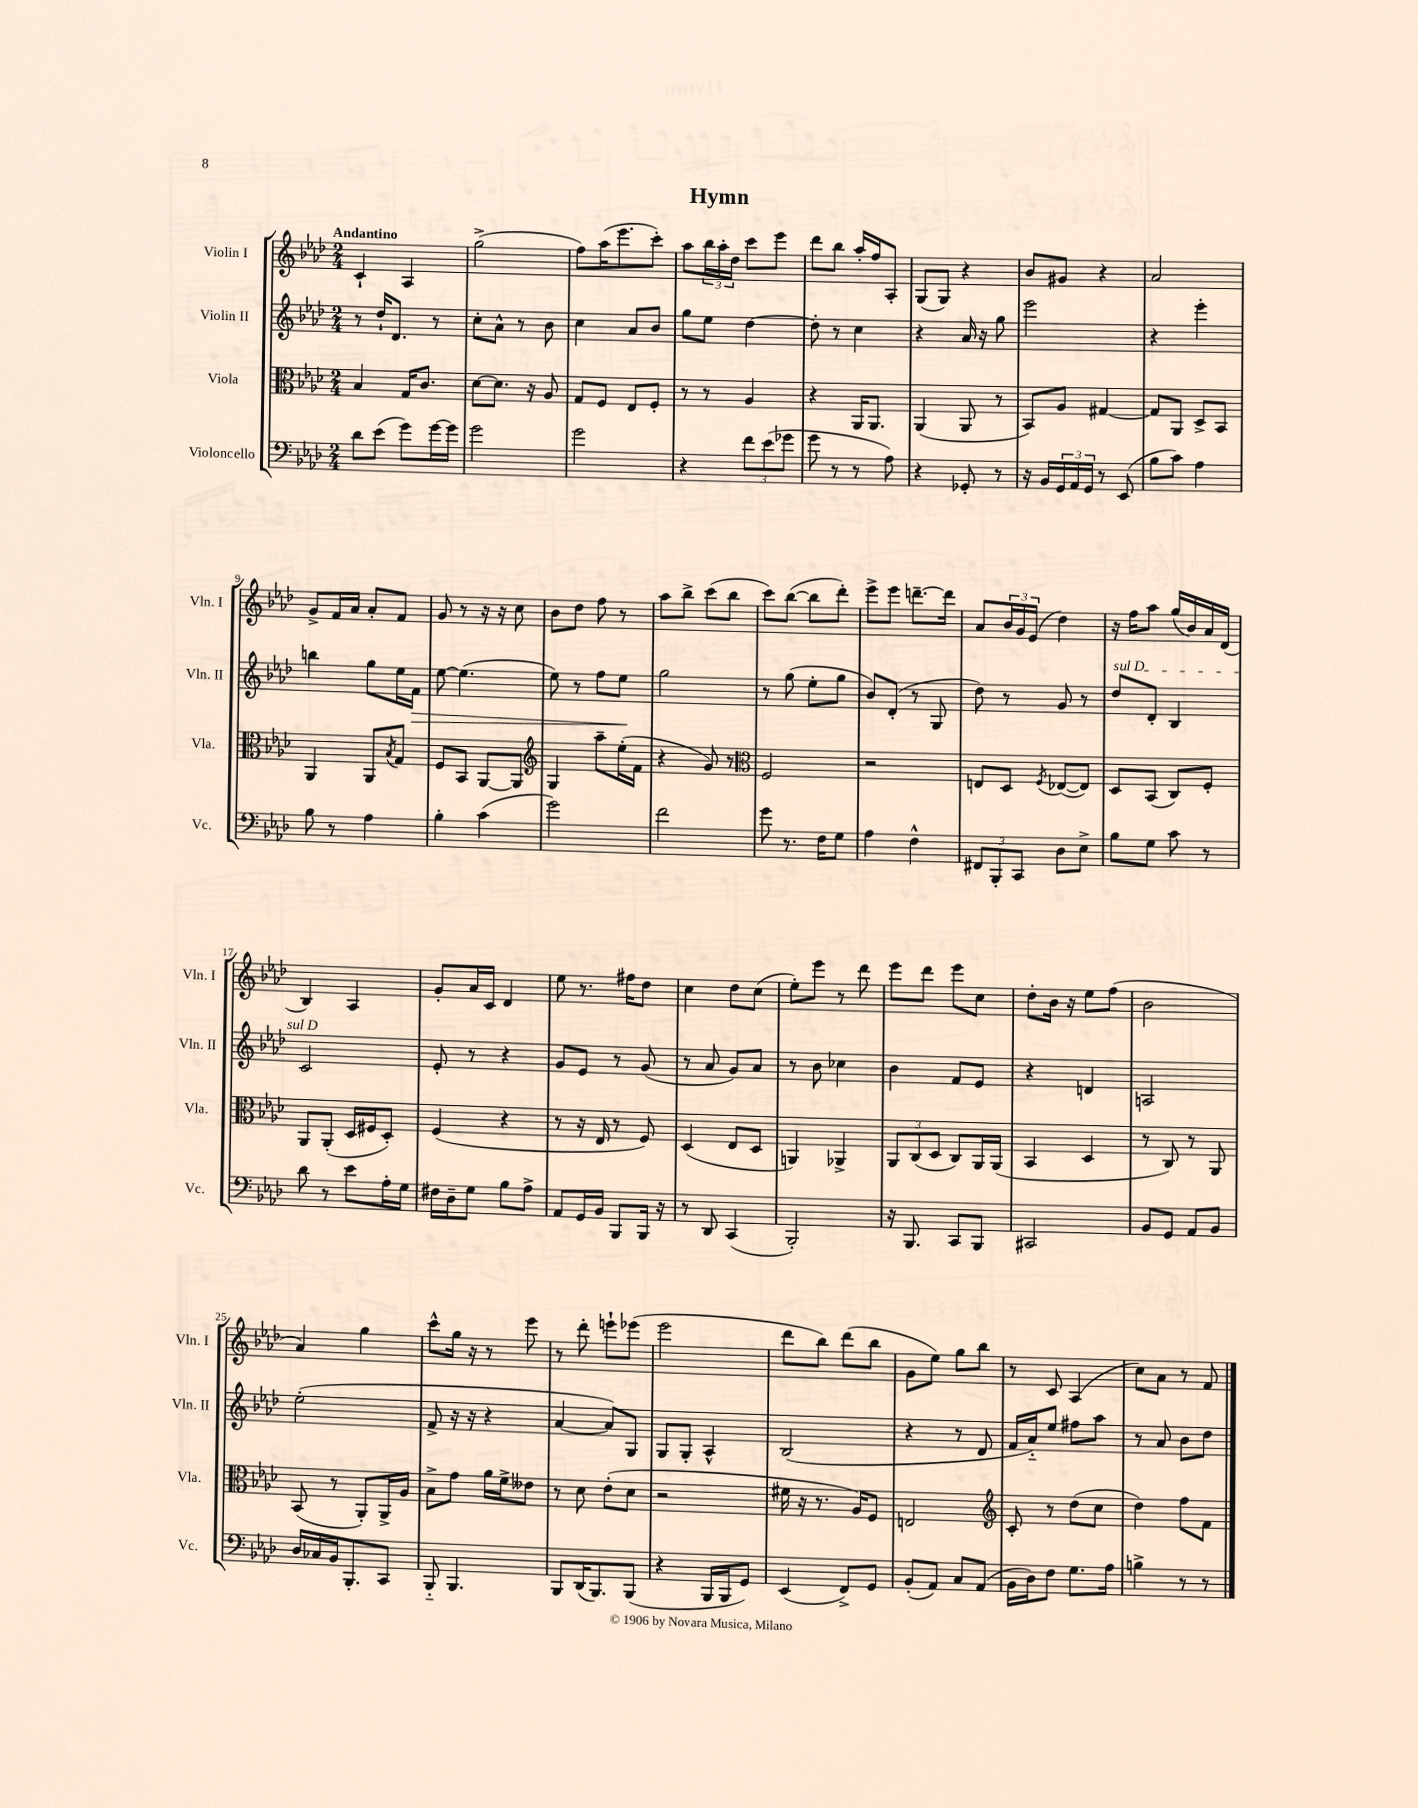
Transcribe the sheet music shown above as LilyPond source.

\header { title = "Hymn" }
<<
\new StaffGroup <<
\new Staff = "s0" \with { instrumentName = "Violin I" shortInstrumentName = "Vln. I" } {
    \clef treble \key aes \major \numericTimeSignature \time 2/4 \tempo "Andantino"
    c'4-! aes4 |
    g''2->( |
    f''8) aes''16( ees'''8. c'''8-.) |
    aes''8 \tuplet 3/2 { bes''16 aes''16-. des''16 } c'''8 ees'''8 |
    des'''8 bes''8 aes''16-. f''16 aes8-. |
    g8( g8) r4 |
    bes'8 gis'8 r4 |
    aes'2 |
    g'8-> f'16 aes'16 aes'8-. f'8 |
    g'8 r8 r16 r16 c''8 |
    bes'8 des''8 f''8 r8 |
    aes''8 bes''8-> c'''8( bes''8 |
    c'''8) bes''8~( bes''8 des'''8-.) |
    ees'''8-> ees'''8 d'''8.~-- d'''16 |
    aes'8 \tuplet 3/2 { bes'16 g'16 ees'16( } des''4) |
    r16 f''16 aes''8 g''16( bes'16) aes'16 des'16( |
    bes4) aes4 |
    g'8-. aes'16 c'16 des'4 |
    ees''8 r8. fis''16 des''8 |
    c''4 des''8 c''8( |
    ees''8-.) ees'''8 r8 des'''8 |
    ees'''8 des'''8 ees'''8 c''8 |
    des''8-. bes'16 r16 ees''8 f''8( |
    bes'2 |
    aes'4) g''4 |
    c'''8-^ g''16 r16 r8 ees'''8 |
    r8 des'''8-. e'''8-! ees'''8( |
    ees'''2 |
    des'''8 bes''8) des'''8( bes''8 |
    g'8 ees''8) g''8 bes''8 |
    r8 c'8 aes4( |
    c''8) aes'8 r8 f'8 \bar "|." |
}
\new Staff = "s1" \with { instrumentName = "Violin II" shortInstrumentName = "Vln. II" } {
    \clef treble \key aes \major \numericTimeSignature \time 2/4
    r8 des''16-! des'8. r8 |
    c''8-. aes'8-^ r8 bes'8 |
    c''4 aes'8 bes'8 |
    g''8 ees''8 des''4~ |
    des''8-. r8 c''4 |
    r4 aes'16 r16 g''8 |
    ees'''2 |
    r4 ees'''4-. |
    b''4 g''8 ees''16 f'16\> |
    ees''8~ ees''4.( |
    ees''8) r8 f''8 ees''8\! |
    g''2 |
    r8 g''8( ees''8-. g''8 |
    bes'8) des'8-.( r8 g8 |
    des''8) r8 g'8 r8 |
    \once \override TextSpanner.bound-details.left.text = \markup { \italic "sul D" } des''8\startTextSpan des'8-. bes4 |
    c'2\stopTextSpan |
    ees'8-. r8 r4 |
    g'8 ees'8 r8 g'8( |
    r8 aes'8 g'8) aes'8 |
    r8 bes'8 ces''4 |
    bes'4 f'8 ees'8 |
    r4 d'4 |
    a2 |
    ees''2-.( |
    f'8-> r16 r16 r4 |
    aes'4~ aes'8) g8 |
    g8 g8-. aes4-^ |
    bes2( |
    r4 r8 des'8 |
    f'16 aes'16-_) ees''8 fis''8 aes''8 |
    r8 aes'8 bes'8 des''8 \bar "|." |
}
\new Staff = "s2" \with { instrumentName = "Viola" shortInstrumentName = "Vla." } {
    \clef alto \key aes \major \numericTimeSignature \time 2/4
    bes4 g16 c'8. |
    des'8~ des'8. r16 aes8 |
    g8 f8 ees8 f8-. |
    r8 r8 aes4 |
    r4 aes,16 aes,8. |
    aes,4( aes,8 r8 |
    bes,8) aes8 gis4~ |
    gis8 aes,8 des8-> bes,8 |
    aes,4 aes,8 \acciaccatura { bes8 } g8 |
    f8 bes,8 aes,8~ aes,8 |
    \clef treble g4 aes''8-- ees''16-.( f'16 |
    r4 g'8) r8 |
    \clef alto f2 |
    r2 |
    e8 des8 \acciaccatura { f8 } ees8~( ees8) |
    des8 bes,8( c8) f8-. |
    aes,8 aes,8-.( des16 fis16 des8-.) |
    f4( r4 |
    r8 r16 ees16 r8 f8) |
    des4( ees8 des8 |
    a,4) aes,4-> |
    \tuplet 3/2 { aes,8 c8( des8 } c8) aes,16 aes,16( |
    bes,4 des4 |
    r8 c8) r8 aes,8 |
    bes,8( r8 aes,8-.) aes,16-> aes16 |
    bes8-> g'8 aes'16 f'16-> eeses'8 |
    r8 des'8 ees'8-.( des'8 |
    r2 |
    fis'16 r16 r8. aes16) f8 |
    e2 |
    \clef treble c'8-. r8 des''8( c''8 |
    des''4) f''8 f'8 \bar "|." |
}
\new Staff = "s3" \with { instrumentName = "Violoncello" shortInstrumentName = "Vc." } {
    \clef bass \key aes \major \numericTimeSignature \time 2/4
    des'8 ees'8( g'8) g'16~ g'16 |
    g'2 |
    g'2 |
    r4 \tuplet 3/2 { f'8 ees'8( ges'8 } |
    g'8 r8 r8 aes8) |
    r4 ges,8-. r8 |
    r16 bes,16 \tuplet 3/2 { g,16 aes,16 g,16 } r8 ees,8( |
    bes8 c'8) aes4 |
    bes8 r8 aes4 |
    bes4-. c'4( |
    g'2) |
    f'2 |
    g'8 r8. f16 g8 |
    aes4 f4-^ |
    \tuplet 3/2 { fis,8 bes,,8-. c,8 } des8 ees8-> |
    bes8 g8 c'8 r8 |
    des'8 r8 ees'8 aes16-. g16 |
    fis16 des16-- g8 bes8 aes8-> |
    aes,8 g,16 bes,16 bes,,8 bes,,16 r16 |
    r8 des,8 c,4( |
    bes,,2-.) |
    r16 bes,,8. c,8 bes,,8 |
    cis,2 |
    bes,8 g,8 aes,8 bes,8 |
    des16 ces16 bes,16 bes,,8.-. c,8 |
    bes,,8-_ bes,,4. |
    bes,,8 des,16( bes,,8.) bes,,8( |
    r4 bes,,16 bes,,16 g,8) |
    ees,4( f,8->) g,8 |
    bes,8-.( aes,8) c8 aes,8( |
    bes,16 des16) f8 g8. aes16 |
    b4-> r8 r8 \bar "|." |
}
>>
>>
